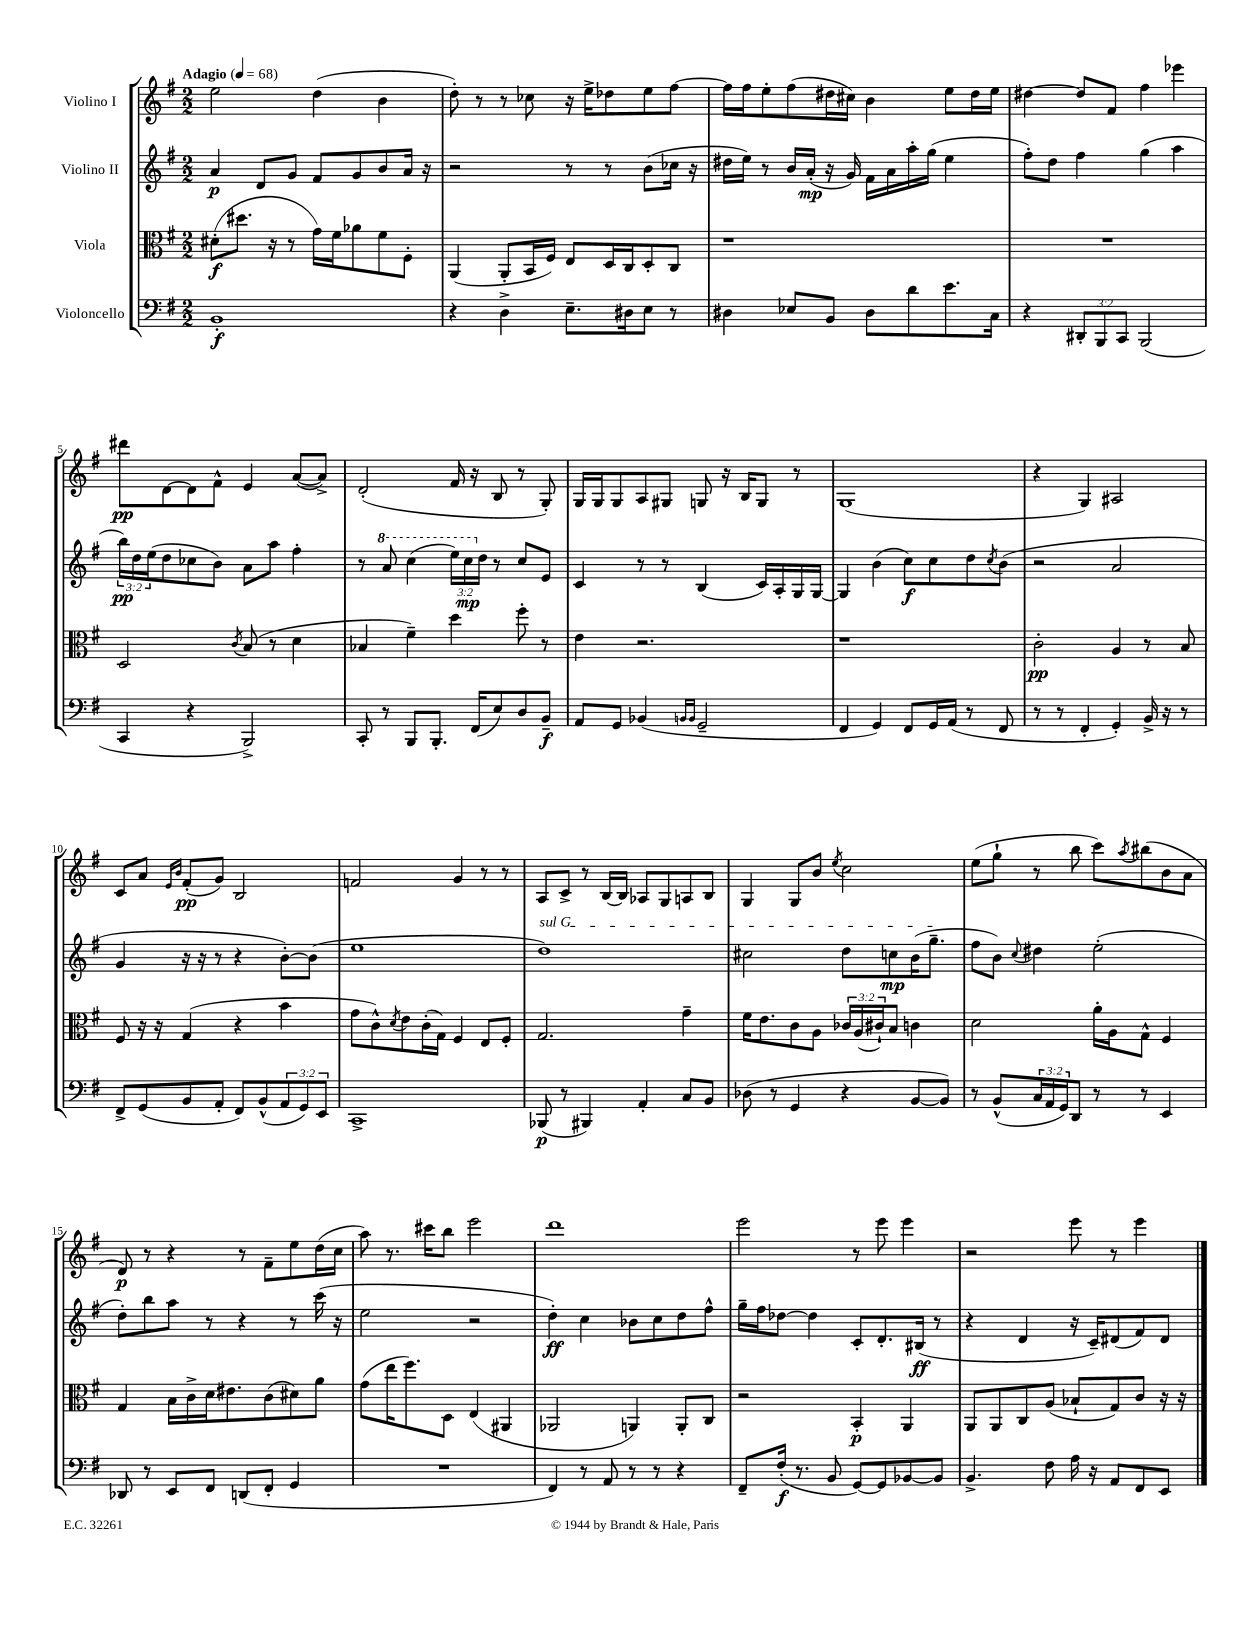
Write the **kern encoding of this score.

**kern	**kern	**kern	**kern
*staff4	*staff3	*staff2	*staff1
*clefF4	*clefC3	*clefG2	*clefG2
*k[f#]	*k[f#]	*k[f#]	*k[f#]
*M2/2	*M2/2	*M2/2	*M2/2
*MM68	*MM68	*MM68	*MM68
1BB'	(8d#'	4a	2ee
.	8.dd#	.	.
.	.	8d	.
.	16r	.	.
.	8r	8g	.
.	16g)	8f#	(4dd
.	16f#	.	.
.	8a-	8g	.
.	8f#	8b	4b
.	8F#'	16a	.
.	.	16r	.
=	=	=	=
4r	(4AA	2r	8dd')
.	.	.	8r
4D^	8AA'	.	8r
.	16BB	.	8cc-
.	16F#)	.	.
8.E~	8E	8r	16r
.	.	.	16ee^
.	16D	8r	8dd-
16D#	16C	.	.
8E	8D'	(8b	8ee
8r	8C	16cc-	[8ff#
.	.	16r	.
=	=	=	=
4D#	1r	16dd#	16ff#]
.	.	16ee)	16ff#
.	.	8r	8ee'
8E-	.	16b	(8ff#
.	.	(16a'	.
8BB	.	16r	16dd#
.	.	16g)	16cc#)
8D#	.	16f#	4b
.	.	16a	.
8d	.	16aa'	.
.	.	(16gg	.
8.e	.	4ee	8ee
.	.	.	16dd#
16C	.	.	16ee
=	=	=	=
4r	1r	8ff#')	[4dd#
.	.	8dd	.
12DD#'	.	4ff#	8dd#]
12BBB	.	.	.
.	.	.	8f#
12CC	.	.	.
(2BBB	.	(4gg	4ff#
.	.	4aa	4eee-
=	=	=	=
4CC	2D	24bb)	8ddd#
.	.	24dd	.
.	.	(24ee	.
.	.	8dd	[8d
4r	.	8cc-	8d]
.	.	8b)	8f#^^
.	8qc	.	.
2BBB^)	(8B	8a	4e
.	8r	8aa	.
.	4d	4ff#'	([8a
.	.	.	8a^])
=	=	=	=
8CC'	4B-	8r	(2d'
8r	.	8aa	.
8BBB	4f#~)	(4ccc	.
8.BBB'	.	.	.
.	4dd	24eee)	16f#
.	.	24ccc	.
(16FF#	.	.	16r
.	.	24dd	.
8E)	.	8r	8B
8D	8ff#'	8cc	8r
8BB~	8r	8e	8G')
=	=	=	=
8AA	4e	4c	16G
.	.	.	16G
8GG	.	.	8G
(4BB-	2.r	8r	8A
.	.	8r	8G#
16qqBB	.	.	.
16qqBB	.	.	.
2GG~	.	(4B	8G
.	.	.	16r
.	.	.	16B
.	.	16c)	8G
.	.	16A'	.
.	.	16G	8r
.	.	[16G	.
=	=	=	=
4FF#	1r	4G]	(1G
4GG)	.	(4b	.
8FF#	.	8cc)	.
16GG	.	8cc	.
(16AA	.	.	.
8r	.	8dd	.
.	.	8qcc	.
8FF#	.	(8b	.
=	=	=	=
8r	2c'	2r	4r
8r	.	.	.
4FF#'	.	.	4G)
4GG')	4A	2a	2A#
16BB^	8r	.	.
16r	.	.	.
8r	8B	.	.
=	=	=	=
8FF#^	8F#	4g	8c
(8GG	16r	.	8a
.	16r	.	.
.	.	.	16qqe
.	.	.	16qqb
8BB	(4G	16r	(8f#'
.	.	16r	.
8AA'	.	8r	8g)
8FF#)	4r	4r	2B
(8BB^^	.	.	.
12AA	4b	[8b')	.
12GG)	.	.	.
.	.	(8b]	.
12EE	.	.	.
=	=	=	=
1CC^	8g	1ee	2f
.	8c^^)	.	.
.	8qd	.	.
.	8e	.	.
.	(16c'	.	.
.	16G)	.	.
.	4F#	.	4g
.	8E	.	8r
.	8F#'	.	8r
=	=	=	=
(8BBB-	2.G	1dd)	8A
8r	.	.	8c^
4BBB#)	.	.	8r
.	.	.	[16B
.	.	.	16B]
4AA'	.	.	8A-
.	.	.	8G
8C	4g~	.	8A
8BB	.	.	8B
=	=	=	=
(8D-	16f#	2cc#	4G
.	8.e	.	.
8r	.	.	.
4GG	8c	.	8G
.	8A	.	8b
.	.	.	8qee
4r	24c-	8dd	2cc
.	(24A	.	.
.	24c#`)	.	.
.	8B	8cc	.
[8BB	4c	(16b	.
.	.	8.gg~	.
8BB])	.	.	.
=	=	=	=
8r	2d	8ff#	(8ee
(8BB^^	.	8b)	8gg`
.	.	8qqcc	.
24C	.	4dd#	8r
24AA	.	.	.
24GG)	.	.	.
8DD	.	.	8bb
8r	16a'	(2ee'	8ccc)
.	16A	.	.
.	.	.	8qaa
8r	8G^^	.	(8bb#
4EE	4F#	.	8b
.	.	.	8a
=	=	=	=
8DD-	4G	8dd')	8d)
8r	.	8bb	8r
8EE	16B	8aa	4r
.	16c^	.	.
8FF#	16d	8r	.
.	8.e#	.	.
(8DD	.	4r	8r
8FF#'	(8c	.	8f#~
4GG	8d#)	8r	8ee
.	8a	(16ccc	(16dd
.	.	16r	16cc
=	=	=	=
1r	(8g	2ee	8aa)
.	16ee	.	8.r
.	8.ff#)	.	.
.	.	.	16ccc#
.	8D	.	8bb
.	(4E	2r	2eee
.	4AA#	.	.
=	=	=	=
4FF#)	2AA-	4dd')	1ddd
8r	.	4cc	.
8AA	.	.	.
8r	4AA)	8b-	.
8r	.	8cc	.
4r	8AA'	8dd	.
.	8C	8ff#^^	.
=	=	=	=
8FF#~	2r	16gg~	2eee
.	.	16ff#	.
(16F#'	.	[8dd-	.
8.r	.	.	.
.	.	4dd-]	.
8BB	.	.	.
[8GG)	4BB'	8c'	8r
8GG]	.	8.d'	8eee
[8BB-	4AA	.	4eee
.	.	(16B#	.
8BB-]	.	8r	.
=	=	=	=
4.BB^	8AA	4r	2r
.	8AA	.	.
.	8C	4d	.
8F#	(8A	.	.
16A	8B-`	16r	8eee
16r	.	16c~)	.
8AA	8G)	(8d#	8r
8FF#	8c	8f#)	4eee
8EE	16r	8d#	.
.	16r	.	.
==	==	==	==
*-	*-	*-	*-
